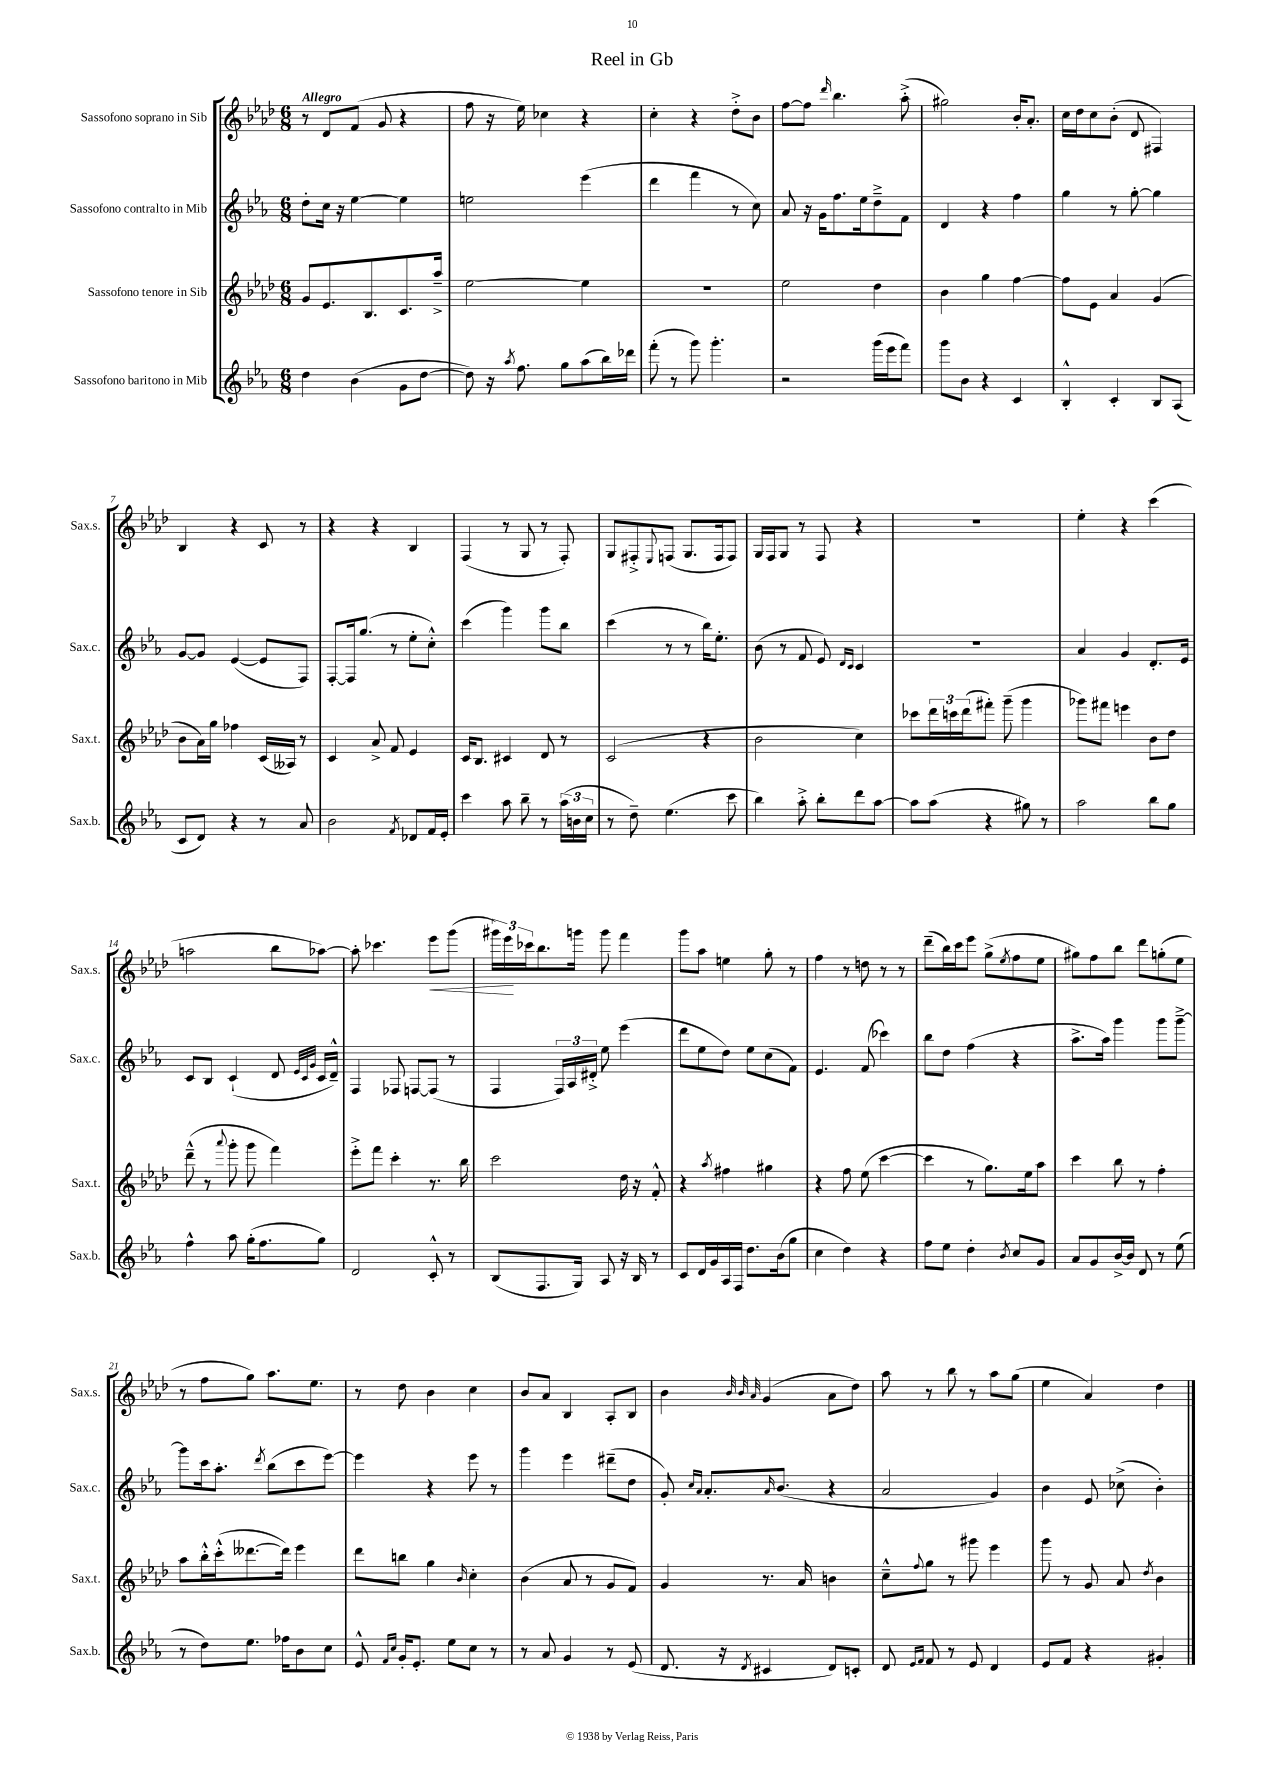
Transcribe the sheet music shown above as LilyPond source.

\header { title = "Reel in Gb" }
<<
\new StaffGroup <<
\new Staff = "s0" \with { instrumentName = "Sassofono soprano in Sib" shortInstrumentName = "Sax.s." } {
    \clef treble \key aes \major \numericTimeSignature \time 6/8 \tempo "Allegro"
    r8 des'8 f'8( g'8 r4 |
    f''8 r16 ees''16) ces''4 r4 |
    c''4-. r4 des''8-.-> bes'8 |
    f''8~ f''8 \grace { des'''16 } bes''4. aes''8-.->( |
    gis''2) bes'16-. aes'8.-. |
    c''16 des''16 c''8 bes'8-.( des'8 fis4) |
    bes4 r4 c'8 r8 |
    r4 r4 bes4 |
    f4( r8 g8 r8 f8-.) |
    g8 fis8-.-> \appoggiatura { ees8 } f8( g8. f16 f8) |
    g16 f16 g8 r8 f8 r4 |
    R2. |
    ees''4-. r4 c'''4( |
    a''2 bes''8 aes''8~) |
    aes''8-. ces'''4. ees'''8\< g'''8( |
    \tuplet 3/2 { gis'''16) ees'''16\! ces'''16 } bes''8. g'''16 g'''8 f'''4 |
    g'''8 aes''8 e''4 g''8-. r8 |
    f''4 r8 d''8 r8 r8 |
    des'''8--( bes''16) c'''16 ees'''8 g''8->( \acciaccatura { ees''8 } f''8 ees''8 |
    gis''8) f''8 bes''8 des'''8 g''8-.( ees''8 |
    r8 f''8 g''8) aes''8. ees''8. |
    r8 des''8 bes'4 c''4 |
    bes'8 aes'8 bes4 aes8-. bes8 |
    bes'4 \grace { bes'32 bes'32 aes'32 } g'4( aes'8 des''8) |
    aes''8 r8 bes''8 r8 aes''8 g''8( |
    ees''4 aes'4) des''4 \bar "|." |
}
\new Staff = "s1" \with { instrumentName = "Sassofono contralto in Mib" shortInstrumentName = "Sax.c." } {
    \clef treble \key ees \major \numericTimeSignature \time 6/8
    d''8-. c''16 r16 ees''4~ ees''4 |
    e''2 ees'''4( |
    d'''4 f'''4 r8 c''8) |
    aes'8 r16 g'16 f''8. ees''16 d''8---> f'8 |
    d'4 r4 f''4 |
    g''4 r8 g''8~-. g''4 |
    g'8~ g'8 ees'4~( ees'8 f8) |
    f8~-. f16 g''8.( r8 ees''8-. c''8-.-^) |
    c'''4( g'''4) g'''8 bes''8 |
    c'''4( r8 r8 bes''16) ees''8.-. |
    bes'8( r8 f'8 ees'8) \grace { d'16 c'16 } c'4 |
    R2. |
    aes'4 g'4 d'8.-. ees'16 |
    c'8 bes8 c'4-!( d'8 \grace { ees'32 c'32 g'32 } c'16 d'16---^) |
    f4 fes8 f8~ f8( r8 |
    f4 \tuplet 3/2 { f16) aes16 dis'16-.-> } ees''8 ees'''4( |
    d'''8 ees''8 d''8) ees''8 c''8( f'8) |
    ees'4. f'8( ces'''4) |
    bes''8 d''8 f''4( r4 |
    aes''8.-> aes''16) g'''4 g'''8 g'''8~---> |
    g'''8 c'''16 aes''8.-. \acciaccatura { d'''8 } bes''8( c'''8 ees'''8~) |
    ees'''4 r4 ees'''8 r8 |
    g'''4 ees'''4 dis'''8--( d''8 |
    g'8-.) \grace { c''16 aes'16 } aes'8.-. \grace { aes'16 } bes'8.( r4 |
    aes'2 g'4) |
    bes'4 ees'8 ces''8->( bes'4-.) \bar "|." |
}
\new Staff = "s2" \with { instrumentName = "Sassofono tenore in Sib" shortInstrumentName = "Sax.t." } {
    \clef treble \key aes \major \numericTimeSignature \time 6/8
    g'8 ees'8. bes8. c'8. aes''16---> |
    ees''2~ ees''4 |
    R2. |
    ees''2 des''4 |
    bes'4 g''4 f''4~ |
    f''8 ees'8 aes'4 g'4( |
    bes'8 aes'16) g''16 fes''4 c'16( aeses16) r8 |
    c'4 aes'8-> f'8 ees'4 |
    c'16 bes8. cis'4 des'8 r8 |
    c'2( r4 |
    bes'2 c''4) |
    ces'''8 \tuplet 3/2 { des'''16 c'''16 des'''16( } fis'''8-.) g'''8--( g'''4 |
    ges'''8) fis'''8 e'''4 bes'8 des''8 |
    des'''8---^( r8 \appoggiatura { aes'''8 } g'''8-. g'''8 f'''4) |
    ees'''8-.-> f'''8 c'''4-. r8. bes''16 |
    c'''2 des''16 r16 f'8-.-^ |
    r4 \acciaccatura { aes''8 } fis''4 gis''4 |
    r4 f''8 ees''8( c'''4~ |
    c'''4 r8 g''8.) ees''16 aes''8 |
    c'''4 bes''8 r8 f''4-. |
    aes''8 bes''16-.-^ c'''16-.-^( deses'''8.~ deses'''16) ees'''4 |
    des'''8 b''8 g''4 \grace { bes'16 } c''4-. |
    bes'4( aes'8 r8 g'8 f'8) |
    g'4 r8. aes'16 b'4 |
    c''8---^ \appoggiatura { f''8 } g''8 r8 gis'''8 ees'''4 |
    g'''8 r8 g'8 aes'8 \acciaccatura { des''8 } bes'4 \bar "|." |
}
\new Staff = "s3" \with { instrumentName = "Sassofono baritono in Mib" shortInstrumentName = "Sax.b." } {
    \clef treble \key ees \major \numericTimeSignature \time 6/8
    d''4 bes'4( g'8 d''8~ |
    d''8) r16 \acciaccatura { aes''8 } f''8. g''8 aes''8( bes''16) des'''16 |
    f'''8-.( r8 g'''8) g'''4.-. |
    r2 g'''16( ees'''16 f'''8) |
    g'''8 bes'8 r4 c'4 |
    bes4-.-^ c'4-. bes8 aes8( |
    c'8 d'8) r4 r8 aes'8 |
    bes'2 \acciaccatura { f'8 } des'8 f'16 ees'16-. |
    c'''4 aes''8 bes''8-- r8 \tuplet 3/2 { aes''16( b'16 c''16 } |
    r8 d''8--) ees''4.( c'''8 |
    bes''4) aes''8-.-> bes''8-. d'''8 aes''8~ |
    aes''8 aes''8( r4 gis''8) r8 |
    aes''2 bes''8 g''8 |
    f''4-^ aes''8 g''16-.( f''8. g''8) |
    d'2 c'8-.-^ r8 |
    bes8( f8. g16) aes8 r16 bes16 r8 |
    c'8 d'16 g'16 aes16 f16 d''8. bes'16( g''8 |
    c''4 d''4) r4 |
    f''8 ees''8 d''4-. \acciaccatura { bes'8 } c''8 g'8 |
    aes'8 g'8 bes'16~-> bes'16 d'8 r8 ees''8( |
    r8 d''8) ees''8. fes''16 bes'8 c''8 |
    ees'8-^ \grace { f'16 c''16 } g'16-. ees'8.-. ees''8 c''8 r8 |
    r8 aes'8 g'4 r8 ees'8( |
    d'8. r16 \acciaccatura { d'8 } cis'4 d'8) c'8-. |
    d'8 \grace { ees'16 f'16 } f'8 r8 ees'8 d'4 |
    ees'8 f'8 r4 gis'4-. \bar "|." |
}
>>
>>
